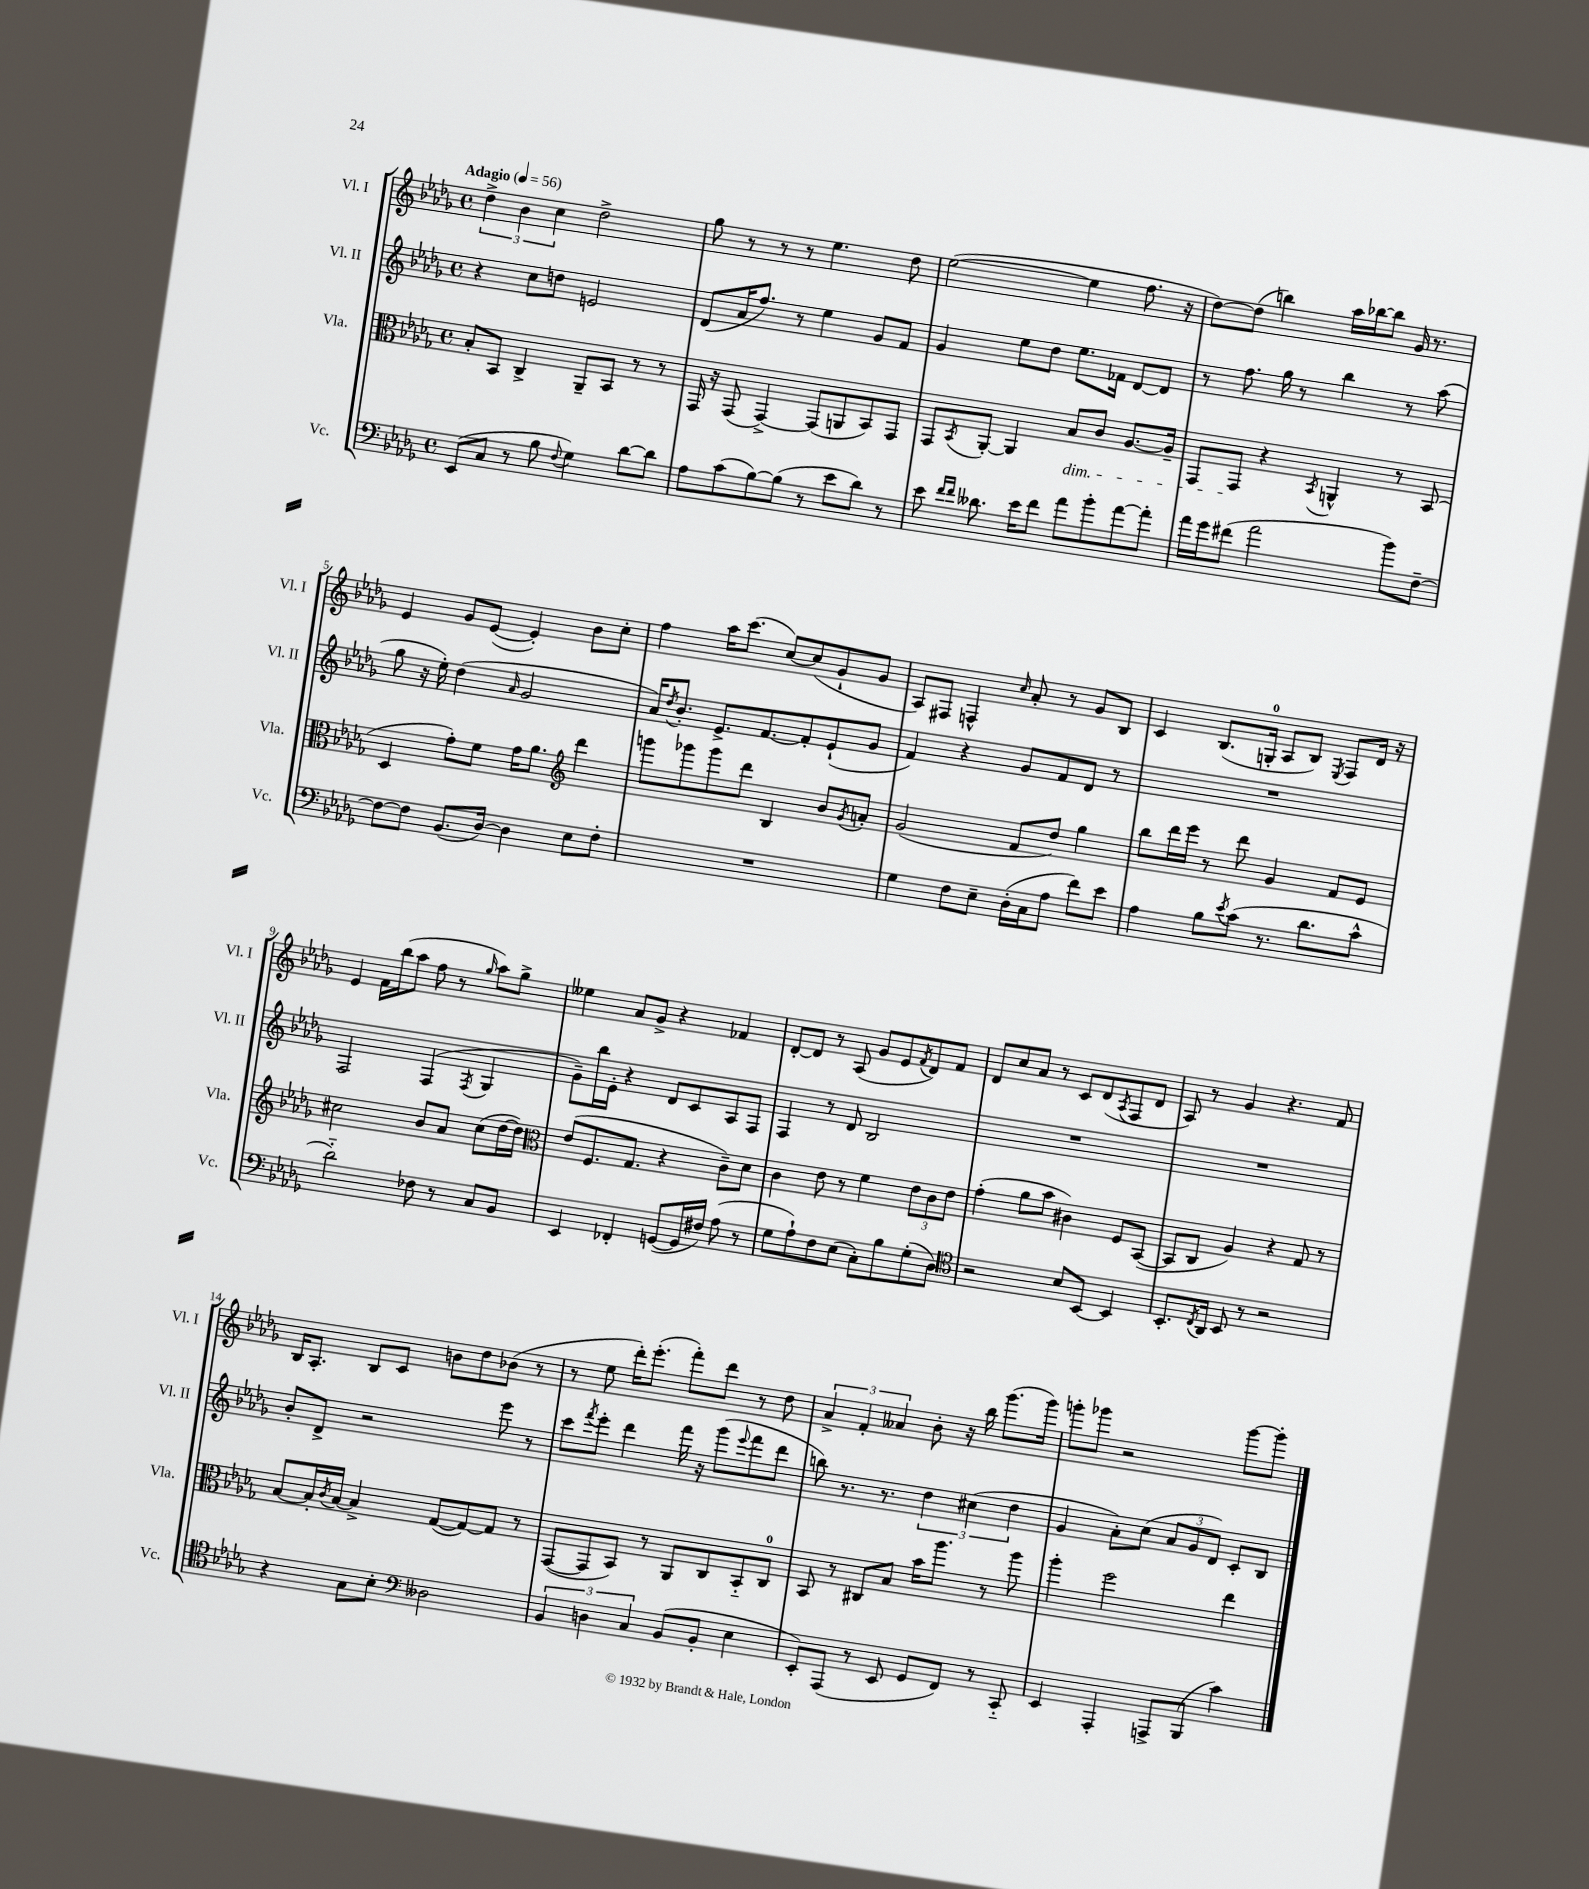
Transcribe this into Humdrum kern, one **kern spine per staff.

**kern	**kern	**kern	**kern
*staff4	*staff3	*staff2	*staff1
*clefF4	*clefC3	*clefG2	*clefG2
*k[b-e-a-d-g-]	*k[b-e-a-d-g-]	*k[b-e-a-d-g-]	*k[b-e-a-d-g-]
*M4/4	*M4/4	*M4/4	*M4/4
*met(c)	*met(c)	*met(c)	*met(c)
*MM56	*MM56	*MM56	*MM56
(8EE-	8B-'	4r	6dd-^
8C	8BB-	.	.
.	.	.	6b-
8r	4C^	8cc	.
.	.	.	6cc
8B-	.	8dd	.
8qqF	.	.	.
4G-)	8AA-~	2e	2dd-^
.	8BB-	.	.
[8d-	8r	.	.
8d-]	8r	.	.
=	=	=	=
8A-	16GG-	(8d-	8gg-
.	16r	.	.
(8c	(8GG-	16a-	8r
.	.	8.ff)	.
[8B-)	[4GG-^)	.	8r
(8B-]	.	8r	8r
8r	(8GG-]	4ee-	4.ee-
8e-	8AA	.	.
8d-)	8BB-)	8g-	.
8r	8GG-	8f	8dd-
=	=	=	=
8e-	8GG-	4g-	([2ee-
16qqf	.	.	.
16qqf	8qBB-	.	.
8.d--	[8AA-'	.	.
.	4AA-]	8ee-	.
16e-	.	.	.
8f	.	8dd-	.
8a-	8B-	8.ee-	4ee-]
8b-'	8c	.	.
.	.	16f-	.
[8a-	[8.A-	[8d-	8.ff
8a-']	.	8d-]	.
.	16A-~]	.	16r
=	=	=	=
16a-	8GG-	8r	[8dd-)
16g-	.	.	.
(8f#	8GG-	8.ff	(8dd-]
2a-	4r	.	4bb)
.	.	16gg-	.
.	.	8r	.
.	8qBB-	.	.
.	4AA^^	4bb-	16aa-
.	.	.	[16bb-
.	.	.	8bb-]
8b-)	8r	8r	16g-
.	.	.	8.r
[8F~	(8BB-	(8aa-	.
=	=	=	=
8F_	4D-	8gg-	4e-
8F]	.	16r	.
.	.	16ee-')	.
(8.BB-	8g-')	(4dd-	8g-
.	8f	.	([8e-
[16D-)	.	.	.
.	.	16qqa-	.
4D-]	16g-	2g-	4e-'])
.	8.a-	.	.
*	*clefG2	*	*
8E-	4ddd-	.	8b-
8F'	.	.	8cc'
=	=	=	=
1r	8ggg	16a-)	4ff
.	.	8qdd-	.
.	.	8.b-'	.
.	8ggg-	.	.
.	8ggg-	8.e-^	16aa-
.	.	.	(8.ccc
.	8ddd-	.	.
.	.	[8.f	.
.	4B-	.	[8cc)
.	.	8f']	(8cc]
.	8b-	(8e-`	8g-`
.	8qg-	.	.
.	8a'	8g-	8g-
=	=	=	=
4G-	(2g-	4f)	8A-)
.	.	.	8F#
8F	.	4r	4F^^
8E-~	.	.	.
.	.	.	16qqcc
(16D-'	8f	8g-	8a-'
16C	.	.	.
8A-	8dd-)	8f	8r
8f)	4gg-	8d-	8g-
8e-	.	8r	8B-
=	=	=	=
4A-	8bb-	1r	4c
.	16ddd-	.	.
.	16eee-	.	.
8B-	8r	.	(8.B-
8qe-	.	.	.
(8c	8ddd-	.	.
.	.	.	16G'
8.r	4g-	.	8A-
.	.	.	8B-)
8.d-	.	.	.
.	.	.	8qE-
.	8f	.	8F
8c^^	8e-	.	16d-
.	.	.	16r
=	=	=	=
2d-'~)	2cc#	2F	4e-
.	.	.	16f
.	.	.	(16bb-
.	.	.	8aa-
8F-	8b-	(4F	8ff
8r	8a-	.	8r
.	.	8qF	16qqgg-
8C	(8cc#	4G-	8aa-)
8BB-	[16dd-	.	8gg-^
.	16dd-])	.	.
=	=	=	=
*	*clefC3	*	*
4EE-	(8e-	8g-~)	4ee--
.	8.F	16bb-	.
.	.	16e-'	.
4FF-'	.	4r	8a-
.	8.G-	.	.
.	.	.	8g-^
([8GG	4r	8d-	4r
16GG]	.	8c	.
16F#)	.	.	.
(8A-	8c~)	8A-	4f-
8r	8d-	8F	.
=	=	=	=
8G-	4c	4F	[8d-'
8A-`)	.	.	8d-]
8F	8e-	8r	8r
(8E-	8r	8d-	(8A-
8C')	4f	2B-	8g-
8B-	.	.	8e-
.	.	.	8qf
(8G-'	12e-	.	8d-)
.	12c	.	.
8D-)	.	.	8f
.	12e-	.	.
=	=	=	=
*clefC4	*	*	*
2r	(4g-'	1r	8d-
.	.	.	8cc
.	8a-	.	8a-
.	8b-	.	8r
8B-	4c#)	.	8c
[8BB-	.	.	(8d-
.	.	.	8qA-
4BB-]	8F	.	8F
.	([8BB-	.	8d-
=	=	=	=
8.BB-'	8BB-]	1r	8A-)
.	8C	.	8r
8qC	.	.	.
16AA-	.	.	.
8BB-	4A-)	.	4g-
8r	.	.	.
2r	4r	.	4.r
.	8G-	.	.
.	8r	.	8f
=	=	=	=
4r	[8B-	8b-'	16B-
.	.	.	8.A-'
.	16B-']	8d-^	.
.	8qc	.	.
.	[16B-	.	.
8G-	4B-^]	2r	8B-
8B-'	.	.	8c
*clefF4	*	*	*
2D--	([8G-	.	8b
.	8G-_)	.	8dd-
.	8G-]	8eee-	(8b-
.	8r	8r	8r
=	=	=	=
6BB-	([8GG-	8ccc	8r
.	.	8qfff	.
.	8GG-]	8eee-'	8ee-
6D	.	.	.
.	8BB-)	4ddd-	16ddd-')
.	.	.	(8.eee-'
6C	.	.	.
.	8r	.	.
(8BB-	8AA-	16fff	8fff')
.	.	16r	.
8BB-'	8C	(8ggg-	8ddd-
.	.	8qqeee-	.
4E-	8BB-'~	8fff	8r
.	8C	8ddd-	8dd-
=	=	=	=
8EE-')	8BB-	8bb)	6a-^
(8AAA-	8r	8.r	.
.	.	.	6f'
8r	8C#	.	.
.	.	8.r	.
.	.	.	6a--
8EE-	8B-	.	.
8GG-	16b-	6dd-	8b-'
.	8.aa-	.	.
8FF)	.	.	16r
.	.	(6cc#	.
.	.	.	16bb-
8r	8r	.	(8.ggg-
.	.	6dd-	.
8CC'~	8aa-	.	.
.	.	.	16ggg-)
=	=	=	=
4EE-	4aa-'	4g-	8ggg'
.	.	.	8ggg-
4AAA-'	2ff	8a-')	2r
.	.	(8cc	.
8AAA^	.	12a-	.
.	.	12g-	.
(8BBB-	.	.	.
.	.	12d-)	.
4c)	4ee-	8c'	[8ggg-
.	.	8B-	8ggg-']
==	==	==	==
*-	*-	*-	*-
